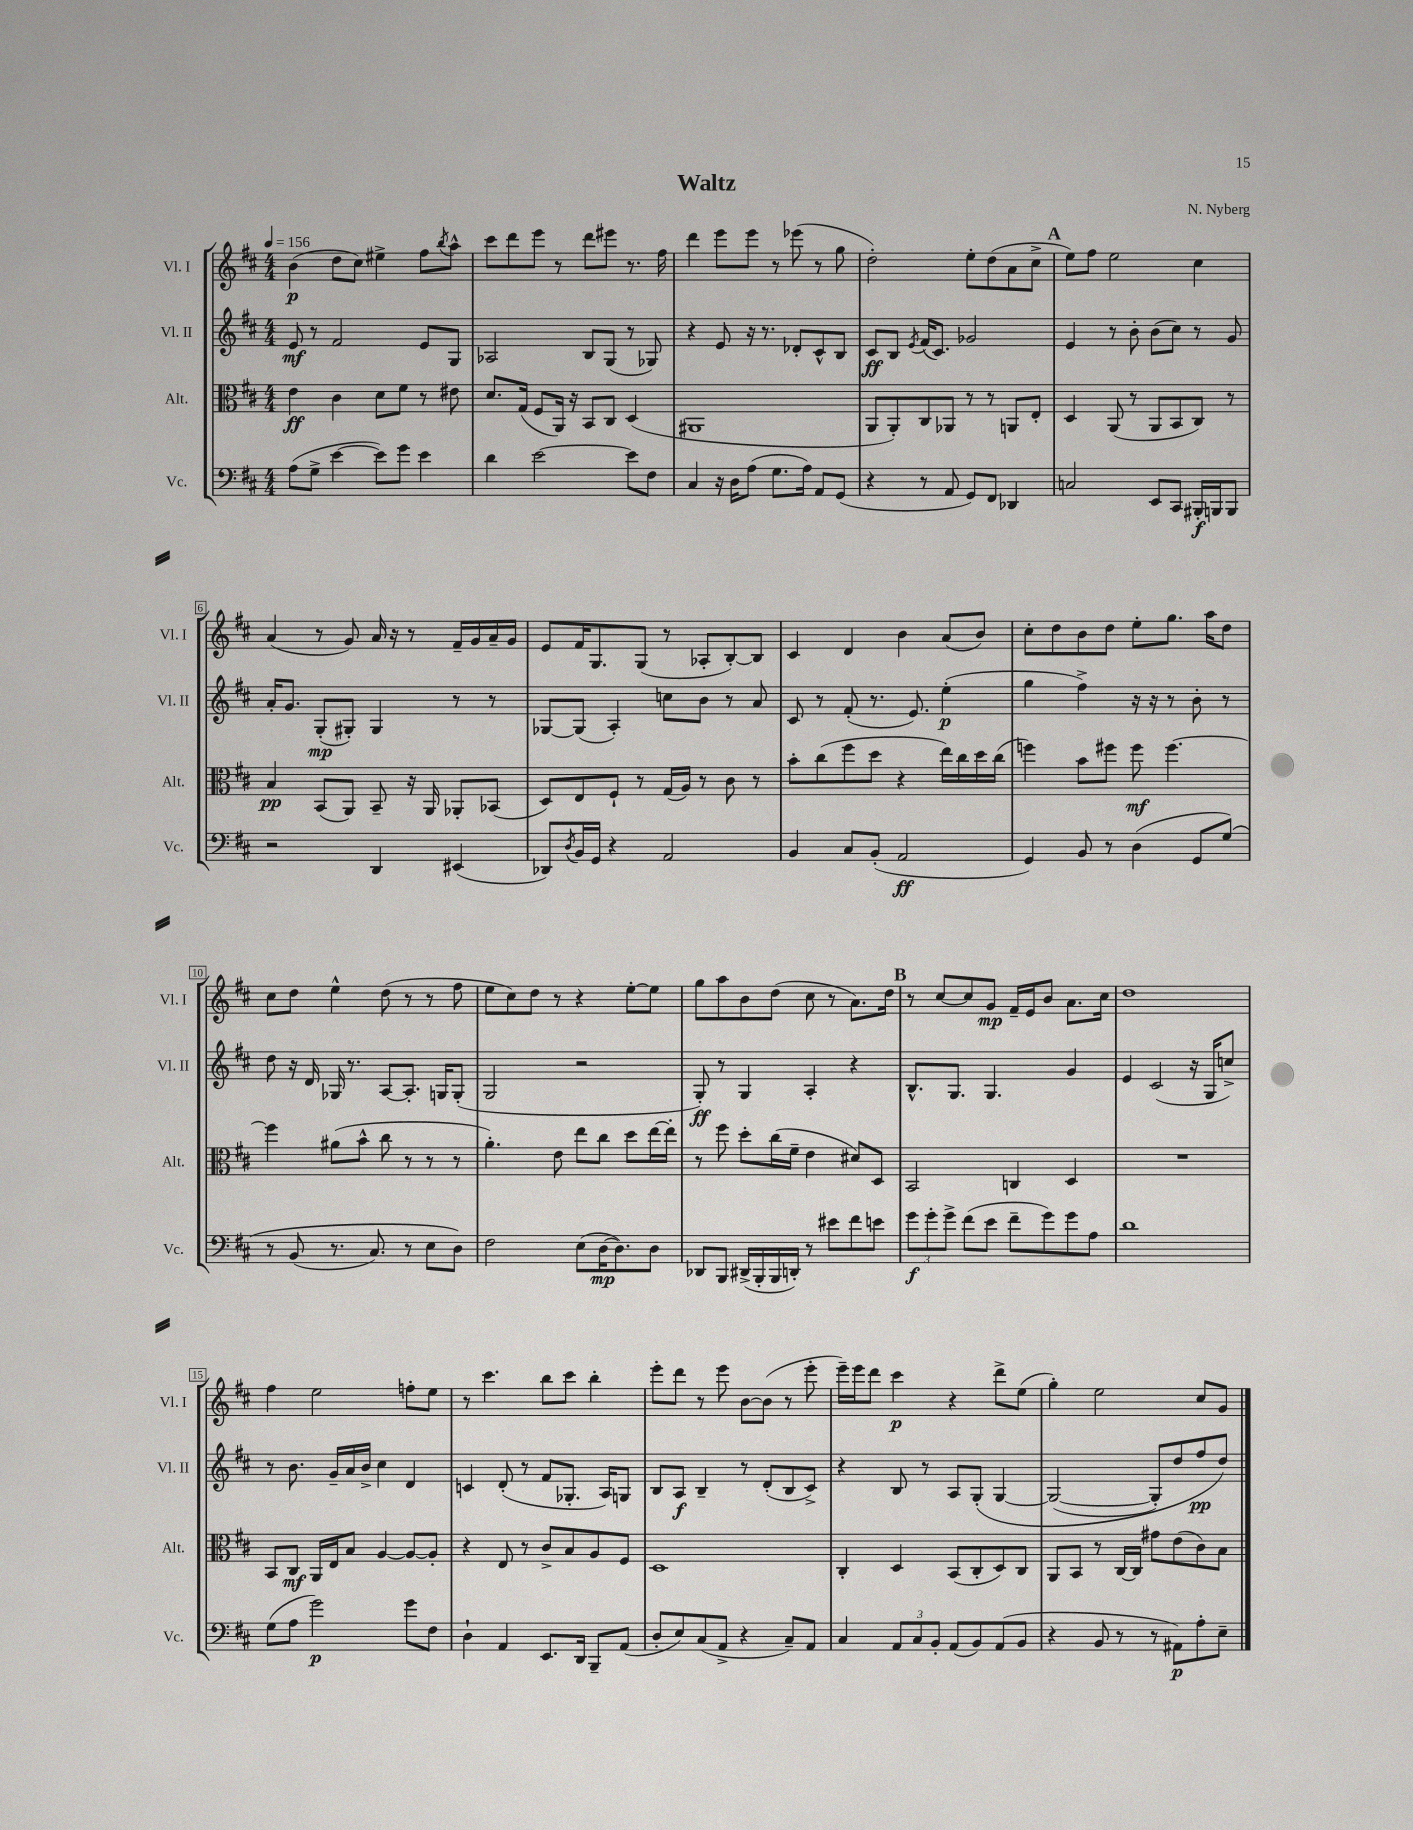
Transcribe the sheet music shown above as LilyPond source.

\header { title = "Waltz" composer = "N. Nyberg" }
<<
\new StaffGroup <<
\new Staff = "s0" \with { instrumentName = "Vl. I" shortInstrumentName = "Vl. I" } {
    \clef treble \key d \major \numericTimeSignature \time 4/4 \tempo 4 = 156
    b'4\p( d''8 cis''8) eis''4-> fis''8 \acciaccatura { b''8 } a''8-^ |
    cis'''8 d'''8 e'''8 r8 d'''8 eis'''8 r8. fis''16 |
    d'''4 e'''8 e'''8 r8 ees'''8( r8 g''8 |
    d''2-.) e''8-. d''8( a'8 cis''8-> |
    \mark \markup { \bold "A" } e''8) fis''8 e''2 cis''4 |
    a'4( r8 g'8) a'16 r16 r8 fis'16-- g'16 a'16-- g'16 |
    e'8 fis'16 g8. g8( r8 aes8-. b8~-.) b8 |
    cis'4 d'4 b'4 a'8( b'8) |
    cis''8-. d''8 b'8 d''8 e''8-. g''8. a''16 d''8 |
    cis''8 d''8 e''4-^ d''8( r8 r8 fis''8 |
    e''8 cis''8) d''8 r8 r4 e''8~-. e''8 |
    g''8 a''8 b'8 d''8( cis''8 r8 a'8.) d''16 |
    \mark \markup { \bold "B" } r8 cis''8~ cis''8 g'8\mp fis'16-- e'16 b'8 a'8. cis''16 |
    d''1 |
    fis''4 e''2 f''8-. e''8 |
    r8 cis'''4. b''8 cis'''8 b''4-. |
    e'''8-. d'''8 r8 e'''8 b'8~ b'8( r8 e'''8-. |
    e'''16--) e'''16 d'''8 cis'''4\p r4 d'''8-> e''8( |
    g''4-.) e''2 cis''8 g'8 \bar "|." |
}
\new Staff = "s1" \with { instrumentName = "Vl. II" shortInstrumentName = "Vl. II" } {
    \clef treble \key d \major \numericTimeSignature \time 4/4
    e'8\mf r8 fis'2 e'8 g8 |
    aes2 b8 g8( r8 ges8) |
    r4 e'8 r16 r8. des'8-. cis'8-^ b8 |
    cis'8\ff b8 \acciaccatura { e'8 } fis'16( cis'8.) ges'2 |
    \mark \markup { \bold "A" } e'4 r8 b'8-. b'8( cis''8) r8 g'8 |
    a'16-. g'8. g8-.\mp( gis8-.) gis4 r8 r8 |
    ges8~ ges8( a4-.) c''8 b'8 r8 a'8 |
    cis'8 r8 fis'8-.( r8. e'8.) e''4-.\p( |
    g''4 fis''4->) r16 r16 r8 b'8-. r8 |
    d''8 r16 d'16 ges16 r8. a8~ a8.-. g16 g8-.( |
    g2 r2 |
    g8-.\ff) r8 g4 a4-. r4 |
    \mark \markup { \bold "B" } b8.-^ g8. g4. g'4 |
    e'4 cis'2( r16 g16 c''8->) |
    r8 b'8. g'16-- a'16 b'16-> cis''4 d'4 |
    c'4 d'8-.( r8 fis'8 ges8.-. a16) g8 |
    b8 a8\f b4-- r8 d'8-.( b8 cis'8->) |
    r4 b8 r8 a8 g8-.\( g4~ |
    g2~( g8-.) d''8 fis''8\pp d''8\) \bar "|." |
}
\new Staff = "s2" \with { instrumentName = "Alt." shortInstrumentName = "Alt." } {
    \clef alto \key d \major \numericTimeSignature \time 4/4
    e'4\ff cis'4 d'8 fis'8 r8 eis'8 |
    d'8. g16( fis8 a,16) r16 b,8 cis8 d4( |
    ais,1 |
    a,8 a,8-.) cis8 aes,8 r8 r8 a,8 e8-. |
    \mark \markup { \bold "A" } d4 a,8( r8 a,8 b,8 cis8) r8 |
    b4\pp b,8( a,8) b,8-- r16 a,16 aes,8-. bes,8( |
    d8) e8 fis8-! r8 g16( a16) r8 cis'8 r8 |
    b'8-. cis''8( fis''8 d''8 r4 e''16) cis''16 d''16 cis''16( |
    f''4) b'8 fis''8 fis''8\mf fis''4.~ |
    fis''4 ais'8( b'8-^ cis''8 r8 r8 r8 |
    a'4.-.) e'8 e''8 cis''8 d''8 e''16~ e''16-. |
    r8 fis''8 d''8-. cis''16( fis'16-- e'4 dis'8) d8 |
    \mark \markup { \bold "B" } b,2 c4 d4 |
    R1 |
    b,8 cis8\mf a,16 e16 b8 a4~ a8~ a8-. |
    r4 e8 r8 cis'8-> b8 a8 fis8 |
    d1 |
    cis4-. d4 b,8( cis8-. d8) cis8 |
    a,8 b,8 r8 cis16~ cis16 gis'8 e'8( cis'8) b8 \bar "|." |
}
\new Staff = "s3" \with { instrumentName = "Vc." shortInstrumentName = "Vc." } {
    \clef bass \key d \major \numericTimeSignature \time 4/4
    a8( g8-> e'4~ e'8) g'8 e'4 |
    d'4 e'2~ e'8 fis8 |
    cis4 r16 d16 a8( g8. a16) a,8 g,8( |
    r4 r8 a,8 g,8) fis,8 des,4 |
    \mark \markup { \bold "A" } c2 e,8 cis,8 bis,,16-.\f b,,16 b,,8 |
    r2 d,4 eis,4( |
    des,8) \acciaccatura { d8 } b,16 g,16 r4 a,2 |
    b,4 cis8 b,8-.( a,2\ff |
    g,4) b,8 r8 d4( g,8 g8)\( |
    r8 b,8( r8. cis8.) r8 e8 d8\) |
    fis2 e8( d16~\mp d8.) d8 |
    des,8 b,,8 dis,16->( b,,16-. b,,16 d,16-.) r8 eis'8 fis'8 e'8 |
    \mark \markup { \bold "B" } \tuplet 3/2 { g'8\f g'8-. g'8-> } fis'8( e'8 fis'8-- g'8) g'8 a8 |
    d'1 |
    g8( a8 g'2\p) g'8 fis8 |
    d4-! a,4 e,8. d,16 b,,8-- a,8( |
    d8-. e8) cis8( a,8-> r4 cis8--) a,8 |
    cis4 \tuplet 3/2 { a,8 cis8 b,8-. } a,8( b,8) a,8( b,8 |
    r4 b,8 r8 r8 ais,8\p) a8-. e8-- \bar "|." |
}
>>
>>
\layout { \context { \Score \override BarNumber.stencil = #(make-stencil-boxer 0.1 0.3 ly:text-interface::print) } }
